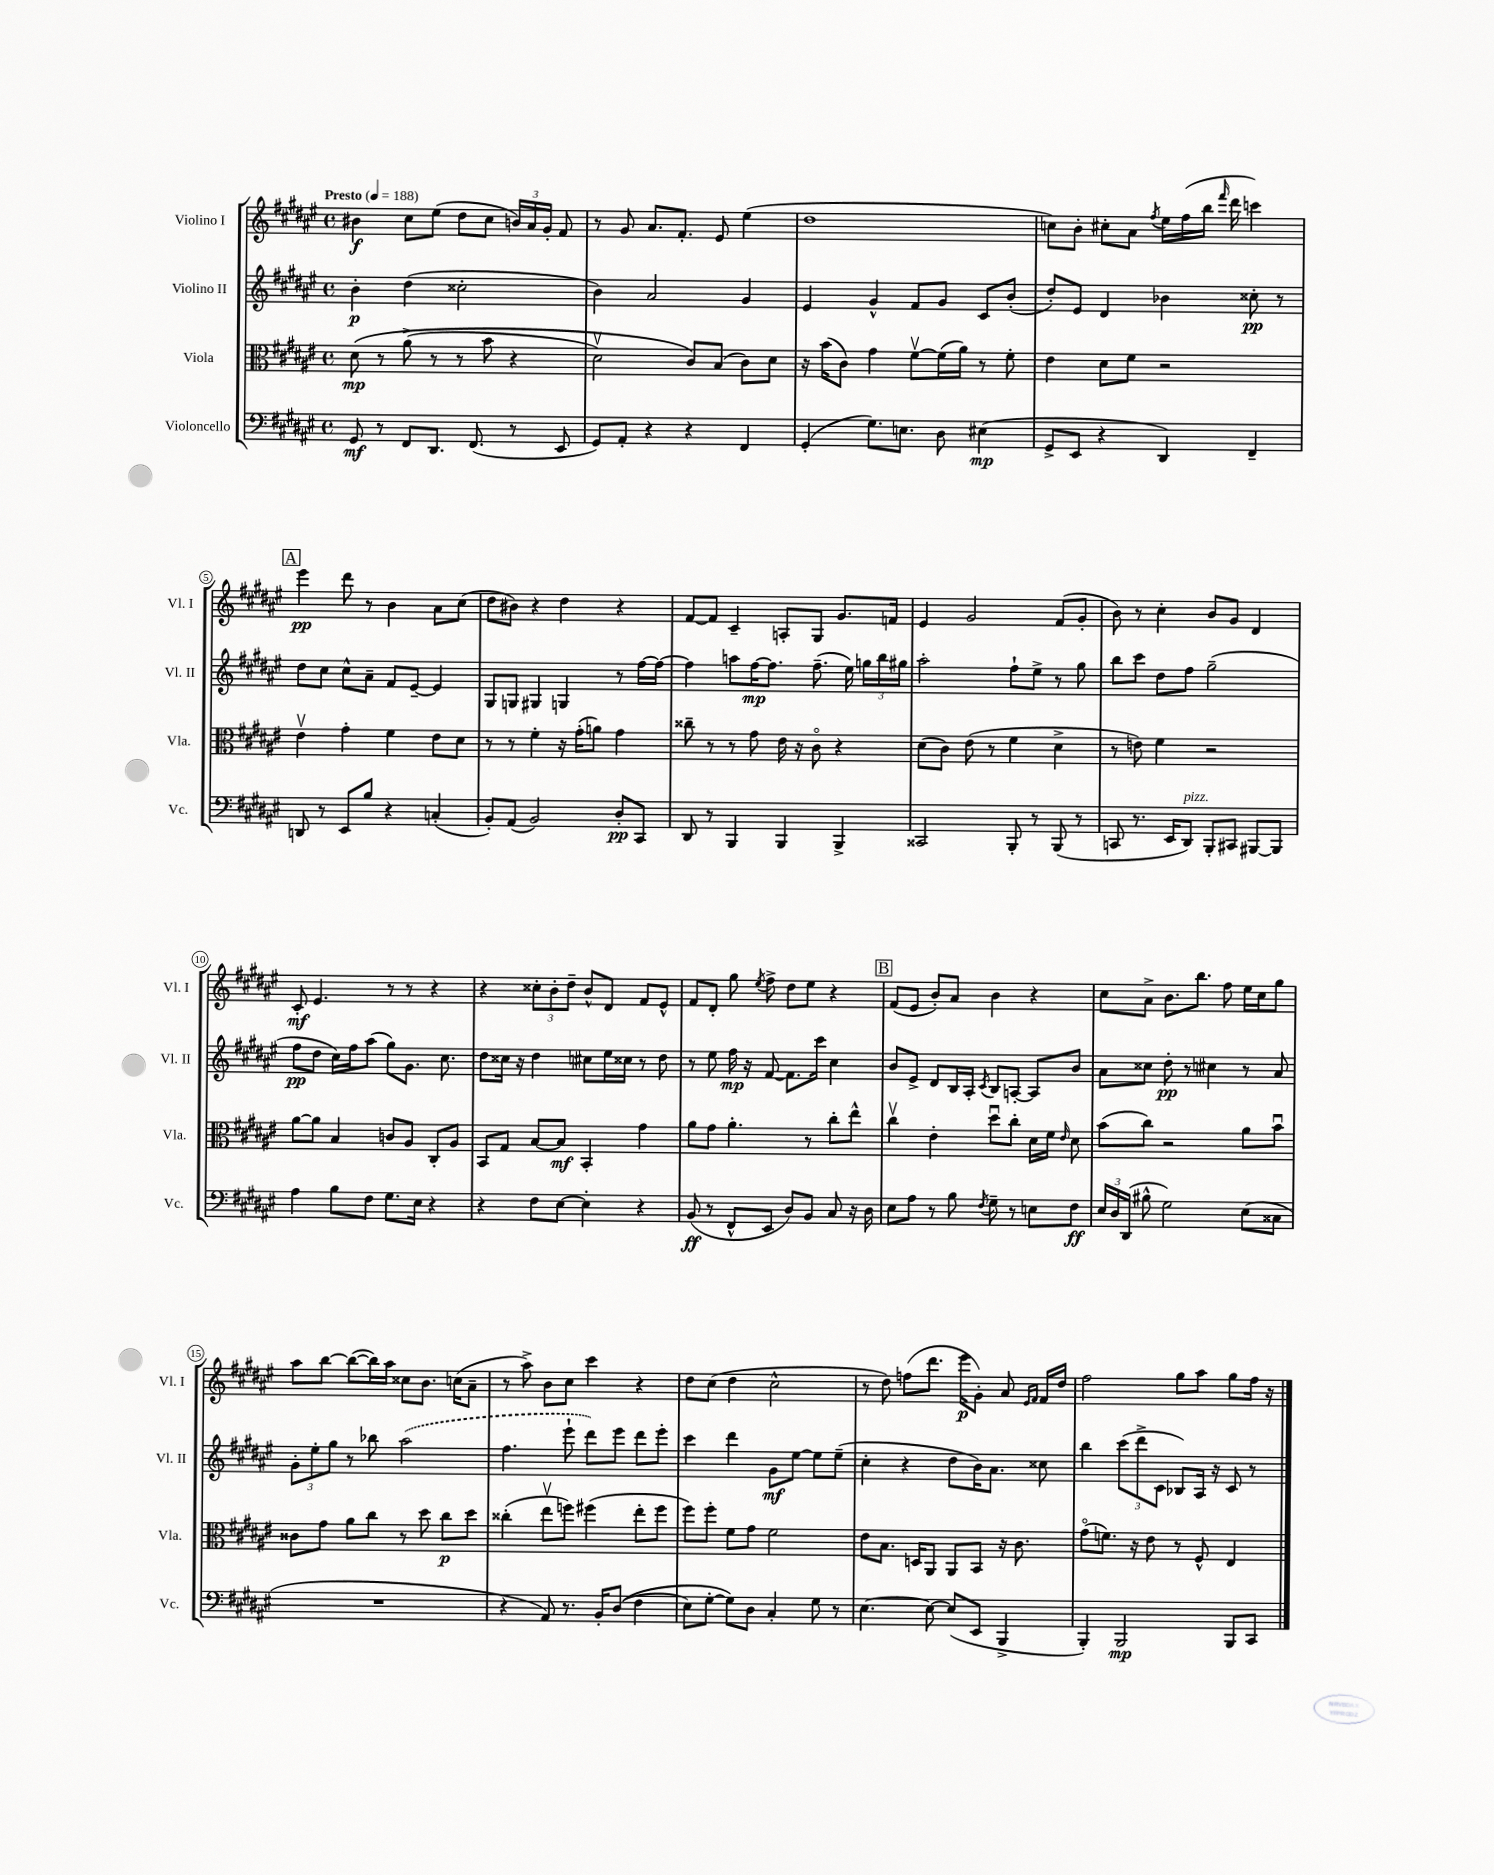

**kern	**dynam	**kern	**dynam	**kern	**dynam	**kern	**dynam
*part4	*part4	*part3	*part3	*part2	*part2	*part1	*part1
*staff4	*staff4	*staff3	*staff3	*staff2	*staff2	*staff1	*staff1
*I"Violoncello	*	*I"Viola	*	*I"Violino II	*	*I"Violino I	*
*I'Vc.	*	*I'Vla.	*	*I'Vl. II	*	*I'Vl. I	*
*clefF4	*	*clefC3	*	*clefG2	*	*clefG2	*
*k[f#c#g#d#a#e#]	*	*k[f#c#g#d#a#e#]	*	*k[f#c#g#d#a#e#]	*	*k[f#c#g#d#a#e#]	*
*M4/4	*	*M4/4	*	*M4/4	*	*M4/4	*
*met(c)	*	*met(c)	*	*met(c)	*	*met(c)	*
*MM188	*	*MM188	*	*MM188	*	*MM188	*
=1	=1	=1	=1	=1	=1	=1	=1
!	!	!	!	!	!	!LO:TX:a:B:t=Presto	!
8GG#/	mf	(8d#\	mp	4b'\	p	4b#X\	f
8r	.	8r	.	.	.	.	.
8FF#/L	.	(8a#^\	.	(4dd#\	.	8cc#\L	.
8.DD#/J	.	8r	.	.	.	(8ee#\J	.
.	.	8r	.	2cc##X'\	.	8dd#\L	.
(8.FF#/	.	.	.	.	.	.	.
.	.	8b\	.	.	.	8cc#\J	.
8r	.	4r	.	.	.	24bn/LL)	.
.	.	.	.	.	.	24a#/	.
.	.	.	.	.	.	24g#'/JJ	.
8EE#/	.	.	.	.	.	8f#/	.
=2	=2	=2	=2	=2	=2	=2	=2
8GG#/L)	.	2d#v\)	.	4b\)	.	8r	.
8AA#'/J	.	.	.	.	.	8g#/	.
4r	.	.	.	2a#/	.	8.a#/L	.
.	.	.	.	.	.	8.f#'/J	.
4r	.	8c#/L)	.	.	.	.	.
.	.	(8B/J	.	.	.	8e#/	.
4FF#/	.	8c#\L)	.	4g#/	.	(4ee#\	.
.	.	8d#\J	.	.	.	.	.
=3	=3	=3	=3	=3	=3	=3	=3
(4GG#'/	.	16r	.	4e#/	.	1dd#	.
.	.	(16b\KL	.	.	.	.	.
.	.	8c#\J)	.	.	.	.	.
8.G#\L)	.	4g#\	.	4g#^^/	.	.	.
8.En\J	.	.	.	.	.	.	.
.	.	[8f#v\L	.	8f#/L	.	.	.
8D#\	.	(16f#\L]	.	8g#/J	.	.	.
.	.	16a#\JJ)	.	.	.	.	.
(4E#X\	mp	8r	.	8c#/L	.	.	.
.	.	8f#'\	.	(8b'/J	.	.	.
=4	=4	=4	=4	=4	=4	=4	=4
8GG#^/L	.	4e#\	.	8dd#'/L)	.	8ccn\L)	.
8EE#/J	.	.	.	8e#/J	.	8b'\J	.
4r	.	8d#\L	.	4d#/	.	8cc#X'\L	.
.	.	8f#\J	.	.	.	8a#\J	.
.	.	.	.	.	.	8qff#/	.
4DD#/)	.	2r	.	4b-X\	.	16ee#\LL	.
.	.	.	.	.	.	(16ff#\	.
.	.	.	.	.	.	16bb\JJ	.
.	.	.	.	.	.	16qqfff#/	.
.	.	.	.	.	.	16ddd#\	.
4FF#~/	.	.	.	8cc##X'\	pp	4cccn\)	.
.	.	.	.	8r	.	.	.
!!LO:LB:g=z
!!LO:REH:place=s1:t=A
=5	=5	=5	=5	=5	=5	=5	=5
8DDn/	.	4e#v\	.	8dd#\L	.	4eee#\	pp
8r	.	.	.	8cc#\J	.	.	.
8EE#/L	.	4g#'\	.	8cc#^^\L	.	8ddd#\	.
8B/J	.	.	.	8a#~\J	.	8r	.
4r	.	4f#\	.	8f#/L	.	4b\	.
.	.	.	.	[8e#~/J	.	.	.
(4Cn'/	.	8e#\L	.	4e#/]	.	8a#\L	.
.	.	8d#\J	.	.	.	(8cc#\J	.
=6	=6	=6	=6	=6	=6	=6	=6
8BB'/L)	.	8r	.	8G#/L	.	8dd#\L	.
(8AA#/J	.	8r	.	8Gn/J	.	8b#X\J)	.
2BB/)	.	4f#'\	.	4G#X/	.	4r	.
.	.	16r	.	4Gn/	.	4dd#\	.
.	.	(16g#'\KL	.	.	.	.	.
.	.	8an\J)	.	.	.	.	.
8D#'/L	pp	4g#\	.	8r	.	4r	.
8CC#/J	.	.	.	[16ff#\LL	.	.	.
.	.	.	.	16ff#\JJ_	.	.	.
=7	=7	=7	=7	=7	=7	=7	=7
8DD#/	.	8cc##X~\	.	4ff#\]	.	[8f#/L	.
8r	.	8r	.	.	.	8f#/J]	.
4BBB/	.	8r	.	8aan\L	.	4c#~/	.
.	.	8g#\	.	[16ff#\K	mp	.	.
.	.	.	.	8.ff#\J]	.	.	.
4BBB/	.	16e#\	.	.	.	8An'/L	.
.	.	16r	.	.	.	.	.
.	.	8c#\	.	(8.ff#~\	.	8G#/J	.
4BBB^/	.	4r	.	.	.	8.g#/L	.
.	.	.	.	16ee#\)	.	.	.
.	.	.	.	24ggn\LL	.	.	.
.	.	.	.	24bb\	.	.	.
.	.	.	.	.	.	16fn/Jk	.
.	.	.	.	24gg#X\JJ	.	.	.
=8	=8	=8	=8	=8	=8	=8	=8
2CC##X/	.	(8d#\L	.	2aa#'\	.	4e#/	.
.	.	8c#\J)	.	.	.	.	.
.	.	(8e#\	.	.	.	2g#/	.
.	.	8r	.	.	.	.	.
8BBB'/	.	4f#\	.	8ff#`\L	.	.	.
8r	.	.	.	8ee#^\J	.	.	.
(8BBB/	.	4d#^\	.	8r	.	(8f#/L	.
8r	.	.	.	8gg#\	.	8g#'/J	.
=9	=9	=9	=9	=9	=9	=9	=9
8CCn/	.	8r	.	8bb\L	.	8b\)	.
8.r	.	8en\)	.	8ccc#\J	.	8r	.
.	.	4f#\	.	8dd#\L	.	4cc#'\	.
16EE#/KL	.	.	.	.	.	.	.
!LO:TX:a:i:t=pizz.	!	!	!	!	!	!	!
8DD#/J)	.	.	.	8ff#\J	.	.	.
8BBB'/L	.	2r	.	(2gg#~\	.	8b/L	.
8CC#X/J	.	.	.	.	.	8g#/J	.
[8BBB#X/L	.	.	.	.	.	4d#/	.
8BBB#/J]	.	.	.	.	.	.	.
!!LO:LB:g=z
=10	=10	=10	=10	=10	=10	=10	=10
4A#\	.	[8a#\L	.	8ff#\L	pp	8c#'/	mf
.	.	8a#\J]	.	8dd#\J	.	4.e#/	.
8B\L	.	4B/	.	16cc#\LL)	.	.	.
.	.	.	.	16ff#\J	.	.	.
8F#\J	.	.	.	(8aa#\J	.	.	.
8.G#\L	.	8cn/L	.	8gg#\L)	.	8r	.
.	.	8A#/J	.	8.g#\J	.	8r	.
16E#\Jk	.	.	.	.	.	.	.
4r	.	8C#'/L	.	.	.	4r	.
.	.	.	.	8.cc#\	.	.	.
.	.	8A#/J	.	.	.	.	.
=11	=11	=11	=11	=11	=11	=11	=11
4r	.	8BB/L	.	8dd#\L	.	4r	.
.	.	8G#/J	.	16cc##X\Jk	.	.	.
.	.	.	.	16r	.	.	.
8F#\L	.	[8B/L	.	4dd#\	.	12cc##X'\L	.
.	.	.	.	.	.	12b'\	.
[8E#\J	.	8B/J]	mf	.	.	.	.
.	.	.	.	.	.	12dd#~\J	.
4E#'\]	.	4BB'/	.	8cc#X\L	.	8b^^/L	.
.	.	.	.	16ee#\L	.	8d#/J	.
.	.	.	.	16cc##X\JJ	.	.	.
4r	.	4g#\	.	8r	.	8f#/L	.
.	.	.	.	8dd#\	.	8e#^^/J	.
=12	=12	=12	=12	=12	=12	=12	=12
(8BB/	ff	8a#\L	.	8r	.	8f#/L	.
8r	.	8g#\J	.	8ee#\	.	8d#'/J	.
8FF#^^/L	.	4.a#'\	.	16ff#\	mp	8gg#\	.
.	.	.	.	16r	.	.	.
.	.	.	.	.	.	8qee#/	.
8EE#/J	.	.	.	[8f#/	.	8ff#^\	.
8D#/L)	.	.	.	8.f#\L]	.	8dd#\L	.
8BB/J	.	8r	.	.	.	8ee#\J	.
.	.	.	.	16ccc#\Jk	.	.	.
8C#/	.	8cc#'\L	.	4cc#\	.	4r	.
16r	.	8ee#^^\J	.	.	.	.	.
16D#\	.	.	.	.	.	.	.
!!LO:REH:place=s1:t=B
=13	=13	=13	=13	=13	=13	=13	=13
8E#\L	.	4cc#v\	.	8b/L	.	(8f#/L	.
8A#\J	.	.	.	8e#^/J	.	8e#/J	.
8r	.	4e#'\	.	8d#/L	.	8b'/L)	.
8B\	.	.	.	16B/L	.	8a#/J	.
.	.	.	.	16A#'/JJ	.	.	.
8qF#/	.	.	.	8qc#/	.	.	.
8G#~\	.	8dd#u\L	.	8B/L	.	4b\	.
8r	.	8cc#'\J	.	[8An'/J	.	.	.
8En\L	.	16d#\LL	.	8A/L]	.	4r	.
.	.	16f#\JJ	.	.	.	.	.
.	.	16qqe#/	.	.	.	.	.
8F#\J	ff	8d#\	.	8b/J	.	.	.
=14	=14	=14	=14	=14	=14	=14	=14
24E#/LL	.	(8b\L	.	8a#\L	.	8cc#\L	.
24D#/	.	.	.	.	.	.	.
(24DD#/JJ	.	.	.	.	.	.	.
8B#X^^\	.	8cc#\J)	.	8cc##X\J	.	8a#^\J	.
2G#\)	.	2r	.	8dd#'\	pp	8.b\L	.
.	.	.	.	8r	.	.	.
.	.	.	.	.	.	8.bb\J	.
.	.	.	.	4cc#X\	.	.	.
.	.	.	.	.	.	8ff#\	.
(8E#\L	.	8a#\L	.	8r	.	16ee#\LL	.
.	.	.	.	.	.	16cc#\J	.
8C##X\J	.	8bu\J	.	8a#/	.	8gg#\J	.
!!LO:LB:g=z
=15	=15	=15	=15	=15	=15	=15	=15
1r	.	8c##X\L	.	12g#'\L	.	8aa#\L	.
.	.	.	.	12ee#'\	.	.	.
.	.	8g#\J	.	.	.	[8bb\J	.
.	.	.	.	12gg#\J	.	.	.
.	.	8a#\L	.	8r	.	(8bb\L_	.
.	.	8cc#\J	.	8bb-X\	.	16bb\L])	.
.	.	.	.	.	.	16aa#\JJ	.
.	.	8r	.	(2aa#\	.	8cc##X\L	.
.	.	8dd#\	.	.	.	8.b\J	.
.	.	8cc#\L	p	.	.	.	.
.	.	.	.	.	.	(16ccn\KL	.
.	.	8dd#\J	.	.	.	8a#~\J	.
=16	=16	=16	=16	=16	=16	=16	=16
4r	.	(4cc##X'\	.	4.ff#\	.	8r	.
.	.	.	.	.	.	8aa#^\)	.
8AA#/)	.	8ee#v\L	.	.	.	8b\L	.
8.r	.	8ffn\J)	.	8eee#`\	.	8cc#\J	.
.	.	(4ff#X\	.	8ddd#\L)	.	4ccc#\	.
16BB'/KL	.	.	.	.	.	.	.
((8D#/J	.	.	.	8eee#\J	.	.	.
4F#\	.	8ee#'\L	.	8ddd#\L	.	4r	.
.	.	8ff#\J	.	8eee#'\J	.	.	.
=17	=17	=17	=17	=17	=17	=17	=17
8E#\L)	.	8ff#\L)	.	4ccc#\	.	8dd#\L	.
[8G#'\J	.	8ff#'\J	.	.	.	(8cc#\J	.
8G#\L])	.	8f#\L	.	4ddd#\	.	4dd#\	.
8D#\J	.	8g#\J	.	.	.	.	.
4C#'/	.	2f#\	.	8g#\L	mf	2cc#^^\	.
.	.	.	.	[8ee#\J	.	.	.
8G#\	.	.	.	8ee#\L]	.	.	.
8r	.	.	.	(8ee#~\J	.	.	.
=18	=18	=18	=18	=18	=18	=18	=18
[4.E#\	.	8e#\L	.	4cc#'\	.	8r	.
.	.	8.B\J	.	.	.	8dd#\)	.
.	.	.	.	4r	.	(8ffn\L	.
.	.	16Dn/KL	.	.	.	.	.
8E#\_	.	8AA#/J	.	.	.	8.ddd#\J	.
(8E#/L]	.	8AA#/L	.	8dd#\L	.	.	.
.	.	.	.	.	.	16eee#\KL	p
8EE#/J	.	8BB/J	.	16b\K)	.	8g#'\J)	.
.	.	.	.	8.a#\J	.	.	.
4BBB^/	.	16r	.	.	.	8a#/	.
.	.	8.c#\	.	.	.	.	.
.	.	.	.	.	.	16qqe#/LL	.
.	.	.	.	.	.	16qqf#/JJ	.
.	.	.	.	8cc##X\	.	16f#/LL	.
.	.	.	.	.	.	16dd#/JJ	.
=19	=19	=19	=19	=19	=19	=19	=19
4BBB'/)	.	(8g#\L	.	4bb\	.	2ff#\	.
.	.	8.fn\J)	.	.	.	.	.
2BBB/	mp	.	.	(12ccc#\L	.	.	.
.	.	16r	.	.	.	.	.
.	.	.	.	12ddd#^\	.	.	.
.	.	8e#\	.	.	.	.	.
.	.	.	.	12c#\J	.	.	.
.	.	8r	.	8B-X/L)	.	8gg#\L	.
.	.	8F#^^/	.	16A#/Jk	.	8aa#\J	.
.	.	.	.	16r	.	.	.
8BBB/L	.	4E#/	.	8c#/	.	8gg#\L	.
8CC#/J	.	.	.	8r	.	16ff#\Jk	.
.	.	.	.	.	.	16r	.
==	==	==	==	==	==	==	==
*-	*-	*-	*-	*-	*-	*-	*-
